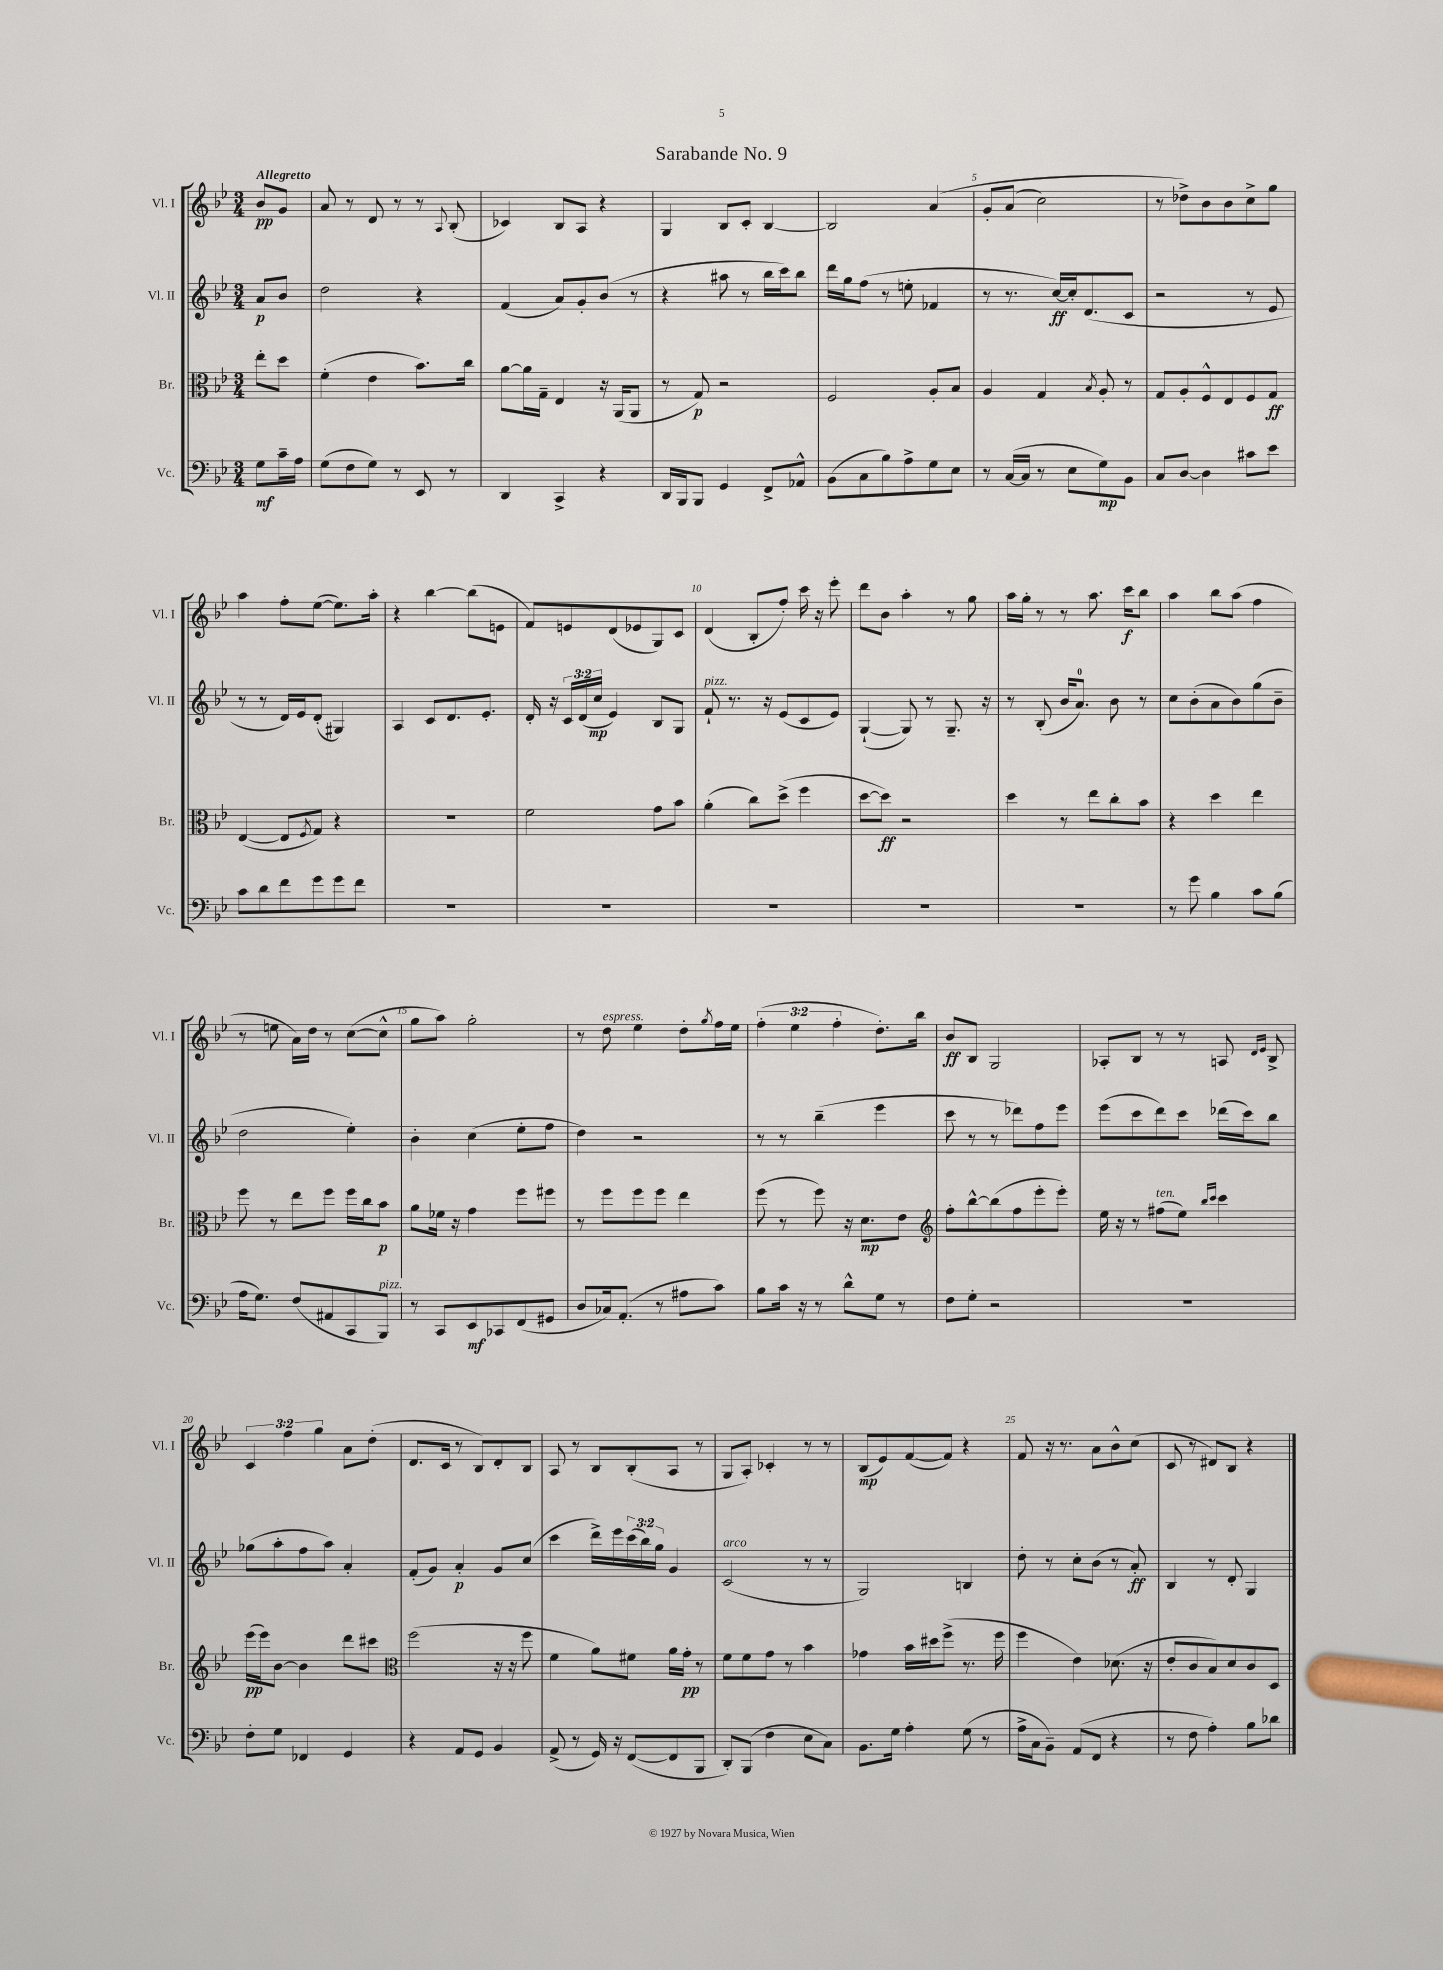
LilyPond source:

\header { title = "Sarabande No. 9" }
<<
\new StaffGroup <<
\new Staff = "s0" \with { instrumentName = "Vl. I" shortInstrumentName = "Vl. I" } {
    \clef treble \key bes \major \numericTimeSignature \time 3/4 \override Staff.TupletNumber.text = #tuplet-number::calc-fraction-text \partial 4 \tempo "Allegretto"
    bes'8\pp g'8 |
    a'8 r8 d'8 r8 r8 \appoggiatura { a8 } bes8-.( |
    ces'4) bes8 a8 r4 |
    g4 bes8 c'8-. bes4~ |
    bes2 a'4\( |
    g'8-. a'8( c''2) |
    r8 des''8->\) bes'8 bes'8 c''8-> g''8 |
    a''4 f''8-. ees''8~( ees''8.) a''16-. |
    r4 bes''4~ bes''8( e'8 |
    f'8) e'8 d'8( ees'8 g8) c'8 |
    d'4( bes8-. f''8-.) c'''16 r16 ees'''8-. |
    d'''8 bes'8 a''4-. r8 g''8 |
    a''16 g''16-. r8 r8 a''8. c'''16\f bes''8 |
    a''4 bes''8 a''8( f''4 |
    r8 e''8 a'16) d''16 r8 c''8~( c''8-^ |
    g''8 a''8) g''2-. |
    r8 d''8^\markup { \italic "espress." } ees''4 d''8-. \acciaccatura { g''8 } f''16 ees''16 |
    \tuplet 3/2 { f''4-.( ees''4 f''4-. } d''8.-.) bes''16 |
    bes'8\ff bes8 g2 |
    aes8-. bes8 r8 r8 a8 \grace { d'16 ees'16 } bes8-> |
    \tuplet 3/2 { c'4 f''4 g''4 } a'8 d''8-.( |
    d'8. c'16 r8 bes8) d'8-. bes8 |
    a8 r8 bes8 bes8-.( a8 r8 |
    g8 a8-.) ces'4-. r8 r8 |
    bes8\mp( ees'8) f'8~( f'8) r4 |
    f'8 r16 r8. a'8 bes'8-^ c''8( |
    c'8 r8 dis'8) bes8 r4 \bar "|." |
}
\new Staff = "s1" \with { instrumentName = "Vl. II" shortInstrumentName = "Vl. II" } {
    \clef treble \key bes \major \numericTimeSignature \time 3/4 \override Staff.TupletNumber.text = #tuplet-number::calc-fraction-text \partial 4
    a'8\p bes'8 |
    d''2 r4 |
    f'4( a'8) g'8-. bes'8( r8 |
    r4 ais''8 r8 bes''16 c'''16) bes''8 |
    d'''16 g''16 f''8( r8 e''8-. fes'4 |
    r8 r8. c''16~\ff) c''16-. d'8.( c'8 |
    r2 r8 ees'8 |
    r8 r8 d'16) ees'16 d'8-.( gis4) |
    a4 c'8 d'8. ees'8.-. |
    d'16-. r16 \tuplet 3/2 { c'16 d'16( c''16\mp } ees'4) bes8 g8 |
    f'8-!^\markup { \italic "pizz." } r8. r16 ees'8( c'8 ees'8) |
    g4~-!( g8) r8 g8.-- r16 |
    r8 bes8-.( bes'16 a'8.-0) bes'8 r8 |
    c''8 bes'8-.( a'8 bes'8) g''8( bes'8-- |
    d''2 ees''4-.) |
    bes'4-. c''4( ees''8-. f''8 |
    d''4) r2 |
    r8 r8 bes''4--( ees'''4 |
    c'''8 r8 r8 des'''8) f''8 ees'''8 |
    ees'''8( c'''8 d'''8) c'''8 des'''16( c'''16) bes''8 |
    ges''8( a''8-. f''8 a''8) a'4-. |
    f'8-.( g'8) a'4-.\p g'8 c''8( |
    c'''4 d'''16->) ees'''16 \tuplet 3/2 { c'''16( bes''16) g''16 } g'4 |
    c'2^\markup { \italic "arco" }( r8 r8 |
    g2) b4 |
    d''8-. r8 c''8-. bes'8( r8 a'8-.\ff) |
    bes4 r8 d'8-. g4 \bar "|." |
}
\new Staff = "s2" \with { instrumentName = "Br." shortInstrumentName = "Br." } {
    \clef alto \key bes \major \numericTimeSignature \time 3/4 \partial 4
    ees''8-. d''8 |
    f'4-.( ees'4 bes'8.) c''16 |
    a'8~ a'16 g16-- ees4 r16 a,16( a,8 |
    r8 g8\p) r2 |
    f2 a8-. bes8 |
    a4 g4 \acciaccatura { bes8 } a8-. r8 |
    g8 a8-. f8-^ ees8 f8 g8\ff |
    ees4~( ees8 \acciaccatura { f8 } g8) r4 |
    R2. |
    f'2 g'8 bes'8 |
    a'4-.( c''8) d''8->( f''4 |
    d''8~ d''8\ff) r2 |
    d''4 r8 ees''8 c''8-. bes'8 |
    r4 d''4 ees''4 |
    f''8 r8 ees''8 f''8 f''16 c''16 bes'8\p |
    a'8 fes'16 r16 g'4 f''8 fis''8 |
    r8 f''8 f''8 f''8 ees''4 |
    f''8( r8 f''8) r16 d'8.\mp ees'8 |
    \clef treble f''8-. bes''8~-^ bes''8( f''8 ees'''8-. ees'''8-.) |
    ees''16 r16 r8 fis''8^\markup { \italic "ten." }( ees''8) \grace { bes''16 c'''16 } c'''4 |
    ees'''16\pp( ees'''16) bes'8~ bes'4 d'''8 cis'''8 |
    \clef alto f''2( r16 r16 f''8 |
    f'4 a'8) fis'8 a'16 g'16-.\pp r8 |
    f'8 f'8 g'8 r8 bes'4 |
    ges'4 bes'16 dis''16 f''8->( r8. f''16 |
    f''4 ees'4) des'8.( r16 |
    ees'8-. c'8 bes8) d'8 c'8 d8 \bar "|." |
}
\new Staff = "s3" \with { instrumentName = "Vc." shortInstrumentName = "Vc." } {
    \clef bass \key bes \major \numericTimeSignature \time 3/4 \partial 4
    g8\mf c'16-- a16 |
    g8( f8 g8) r8 ees,8 r8 |
    d,4 c,4-> r4 |
    d,16 bes,,16 bes,,8 g,4 f,8-> aes,8-^ |
    bes,8( c8 bes8) a8-> g8 ees8 |
    r8 c16~( c16 r8 ees8 g8\mp) bes,8 |
    c8 d8~ d4 cis'8 ees'8 |
    c'8 d'8 f'8 g'8 g'8 f'8 |
    R2. |
    R2. |
    R2. |
    R2. |
    R2. |
    r8 g'8 bes4 c'8 bes8( |
    a16 g8.) f8( ais,8 c,8 bes,,8^\markup { \italic "pizz." }) |
    r8 c,8 ees,8\mf ces,8 f,8( gis,8 |
    d8 ces16) a,8.-.( r8 ais8 c'8) |
    bes8 c'16 r16 r8 d'8-^ g8 r8 |
    f8 g8-. r2 |
    R2. |
    f8-. g8 fes,4 g,4 |
    r4 a,8 g,8 bes,4 |
    a,8->( r8 g,16) r16 f,8~( f,8 bes,,8 |
    d,8-.) bes,,8( f4 ees8 c8) |
    bes,8. g16 a4-. g8( r8 |
    a16-> c16 bes,8--) a,8( f,8 r4 |
    r8 f8 a4-.) bes8 des'8 \bar "|." |
}
>>
>>
\layout { \context { \Score \override BarNumber.break-visibility = ##(#f #t #t) barNumberVisibility = #(every-nth-bar-number-visible 5) } }
